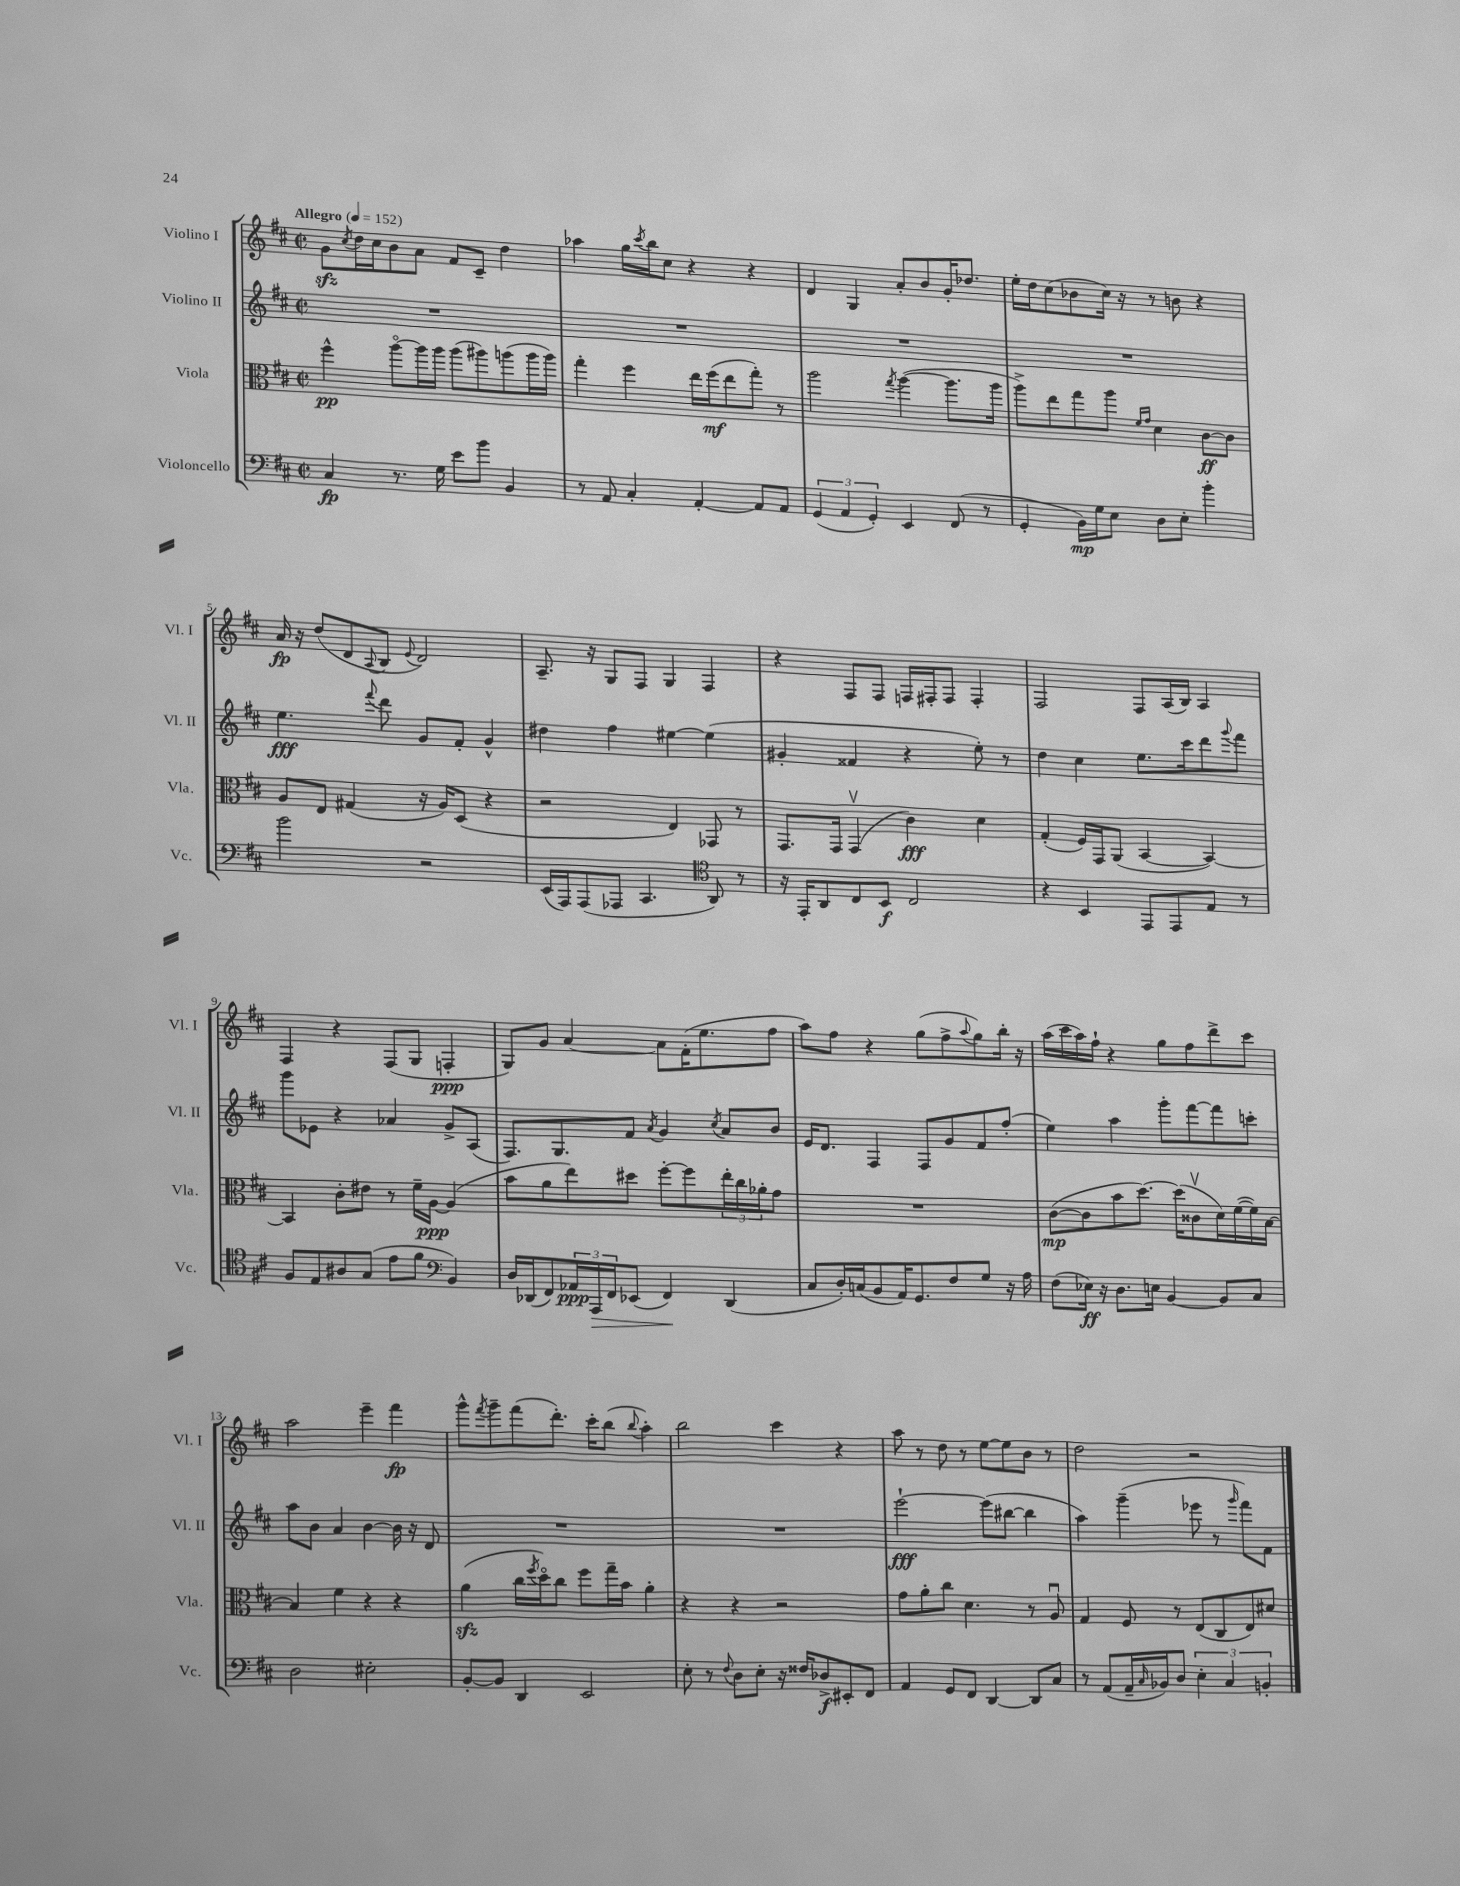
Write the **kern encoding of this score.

**kern	**kern	**kern	**kern
*staff4	*staff3	*staff2	*staff1
*clefF4	*clefC3	*clefG2	*clefG2
*k[f#c#]	*k[f#c#]	*k[f#c#]	*k[f#c#]
*M2/2	*M2/2	*M2/2	*M2/2
*met(c|)	*met(c|)	*met(c|)	*met(c|)
*MM152	*MM152	*MM152	*MM152
4C#/	4ff#^^\	1r	8g\L
.	.	.	8qcc#/
.	.	.	16dd\L
.	.	.	16cc#\J
8.r	[8aao\L	.	8b\
.	16aa\]L	.	8a\J
16G\	16aa\JJ	.	.
8e\L	(8aa\L	.	8f#/L
8b\J	8aa#\)	.	8c#~/J
4BB/	(8aa\	.	4dd\
.	16aa\L	.	.
.	16aa\JJ)	.	.
=	=	=	=
8r	4gg'\	1r	4aa-\
8AA/	.	.	.
4C#'/	4ff#\	.	16gg\LL
.	.	.	8qccc#/
.	.	.	16bb\J
.	.	.	8cc#\J
[4AA'/	16ee\LL	.	4r
.	(16ff#\J	.	.
.	8ee\	.	.
8AA/]L	8gg'\J)	.	4r
8AA/J	8r	.	.
=	=	=	=
(6GG/	2aa\	1r	4d/
6AA/	.	.	.
.	.	.	4G/
6GG'/)	.	.	.
.	8qgg/	.	.
4EE/	([4aa\	.	8a'/L
.	.	.	8b/
(8FF#/	8.aa\]L	.	16g'/K
.	.	.	8.dd-/J
8r	.	.	.
.	16aa\Jk	.	.
=	=	=	=
4GG'/	8aa^\L)	1r	16ee'\LL
.	.	.	16dd\J
.	8ee\	.	(8cc#\
16BB\LL)	8gg\	.	8b-\
16G\J	.	.	.
8E\J	8aa\J	.	16cc#\Jk)
.	.	.	16r
.	16qqf#/LL	.	.
.	16qqg/JJ	.	.
8D\L	4d\	.	8r
8E'\J	.	.	8b\
4b'\	[8c#\L	.	4r
.	8c#\]J	.	.
=	=	=	=
2b\	8A/L	4.ee\	16a/
.	.	.	16r
.	8E/J	.	(8dd/L
.	(4G#/	.	8d/
.	.	8qqfff#/	8qqA/
.	.	8ddd\	8B/J
.	.	.	8qqe/
2r	16r	8g/L	2d/)
.	16A/LK)	.	.
.	(8D/J	8f#'/J	.
.	4r	4g^^/	.
=	=	=	=
(16EE/LL	2r	4dd#\	8.A~/
16AAA/J)	.	.	.
(8AAA/	.	.	.
.	.	.	16r
8AAA-/J	.	4ff#\	8G/L
4.CC#/	.	.	8F#/J
.	4E/)	[4ee#\	4G/
*clefC4	*	*	*
8AA/)	8GG-/	(4ee#\]	4F#/
8r	8r	.	.
=	=	=	=
16r	8.GG/L	4g#'/	4r
16EE'/LK	.	.	.
8AA/	.	.	.
.	16GG/Jk	.	.
8C#/	(4GGv/	4f##/	8F#/L
8BB/J	.	.	8F#/J
2C#/	4c#\)	4r	16F/LL
.	.	.	16F#'/J
.	.	.	8F#/J
.	4d\	8ee'\)	4F#'/
.	.	8r	.
=	=	=	=
4r	(4G'/	4dd\	2F#/
4BB/	16F#/LL)	4cc#\	.
.	16GG/J	.	.
.	(8AA/J	.	.
8EE/L	[4BB/	8.ee\L	8F#/L
8EE/	.	.	(16A/L
.	.	16ccc#\k	16B/JJ)
8E/J	4BB/_)	8ddd\	4A/
.	.	8qqggg/	.
8r	.	8fff#\J	.
=	=	=	=
8F#/L	4BB/]	8ggg\L	4F#/
8E/	.	8e-\J	.
8A#/	8c#'\L	4r	4r
(8G/J	8e#\J	.	.
8e\L	8r	4a-/	(8F#/L
8f#\J	16f#~\LL	.	8G/J
.	[16A\JJ	.	.
*clefF4	*	*	*
4BB/)	(4A/]	8g^/L	4F'/
.	.	(8A/J	.
=	=	=	=
16D/LL	8b\L	8.F#/L)	8G/L)
(16DD-/J	.	.	.
8FF#/)	8a\	.	8g/J
.	.	8.G/	.
24AA-/L	8ee\)	.	[4a/
24AAA/	.	.	.
24FF#/J	.	.	.
(8EE-/J	8dd#\J	8f#/J	.
.	.	8qa/	.
4FF#/)	[8ff#'\L	4g/	8a\]L
.	8ff#\]	.	(16f#'\K
.	.	.	8.ee\
.	.	8qcc#/	.
(4DD-/	24ee'\L	8a/L	.
.	24cc#\	.	.
.	24a-'\J	.	.
.	8g\J	8b/J	8ff#\J
=	=	=	=
8C#/L	1r	16e/LK	8aa\L)
.	.	8.d/J	.
16D'/L)	.	.	8ff#\J
(16C/J	.	.	.
8BB/	.	4F#/	4r
16AA/K)	.	.	.
8.GG/	.	.	.
.	.	8F#/L	(8gg\L
8F#/	.	8g/	8ff#^\
.	.	.	8qqaa/
8G/J	.	8f#/	8gg\)
16r	.	(8ff#'/J	16bb'\Jk
16A\	.	.	16r
=	=	=	=
(8F#\L	([8c#\L	4ee\)	(16aa\LL
.	.	.	16ccc#\
16E-\Jk)	8c#\]	.	16aa\)
16r	.	.	16ff#`\JJ
8.D\L	8b\	4aa\	4r
.	[8.dd\J)	.	.
16E\Jk	.	.	.
[4BB/	.	8ggg'\L	8gg\L
.	(16dd\]LK	.	.
.	8c##v\	[8fff#\	8ff#\
8BB/]L	16d\L)	8fff#\]	8ddd^\
.	([16f#\	.	.
8C#/J	16f#\])	8ccc'\J	8ccc#\J
.	[16B\JJ	.	.
=	=	=	=
2D\	4B/]	8aa\L	2aa\
.	.	8b\J	.
.	4f#\	4a/	.
2E#'\	4r	[4b\	4eee~\
.	4r	16b\]	4fff#\
.	.	16r	.
.	.	8d/	.
=	=	=	=
[8BB'/L	(4a\	1r	8ggg^^\L
.	.	.	8qfff#/
8BB/]J	.	.	8ggg~\
4DD/	16cc#\LL	.	(8fff#\
.	8qff#/	.	.
.	16ddo\J)	.	.
.	8cc#\J	.	8.ddd'\J)
2EE/	8ff#\L	.	.
.	.	.	16ccc#'\LK
.	16gg~\L	.	(8bb\J
.	16b\JJ	.	.
.	.	.	8qqbb/
.	4a'\	.	4aa'\)
=	=	=	=
8E'\	4r	1r	2bb\
8r	.	.	.
8qqF#/	.	.	.
8D\L	4r	.	.
8E'\J	.	.	.
16r	2r	.	4ccc#\
16F##/LK	.	.	.
8D-^/	.	.	.
8EE#'/	.	.	4r
8FF#/J	.	.	.
=	=	=	=
4AA/	8g\L	[2eee`\	8aa\
.	8a'\	.	8r
8GG/L	8cc#\J	.	8dd\
8FF#/J	4.d\	.	8r
[4DD/	.	(8eee\]L	[8ee\L
.	.	[8bb#\J	8ee\]
8DD/]L	8r	4bb#\]	8b\J
8C#/J	8Au/	.	8r
=	=	=	=
8r	4G/	4aa\)	2dd\
(8AA/L	.	.	.
16AA~/L	8F#/	(4ggg~\	.
16qqC#/	.	.	.
16BB-/J)	.	.	.
8D/J	8r	.	.
6E'\	(8E/L	8eee-\	2r
.	8C#/	8r	.
6C#/	.	.	.
.	.	16qqggg/	.
.	8E/)	8fff#\L)	.
6BB'/	.	.	.
.	8d#/J	8f#\J	.
==	==	==	==
*-	*-	*-	*-
